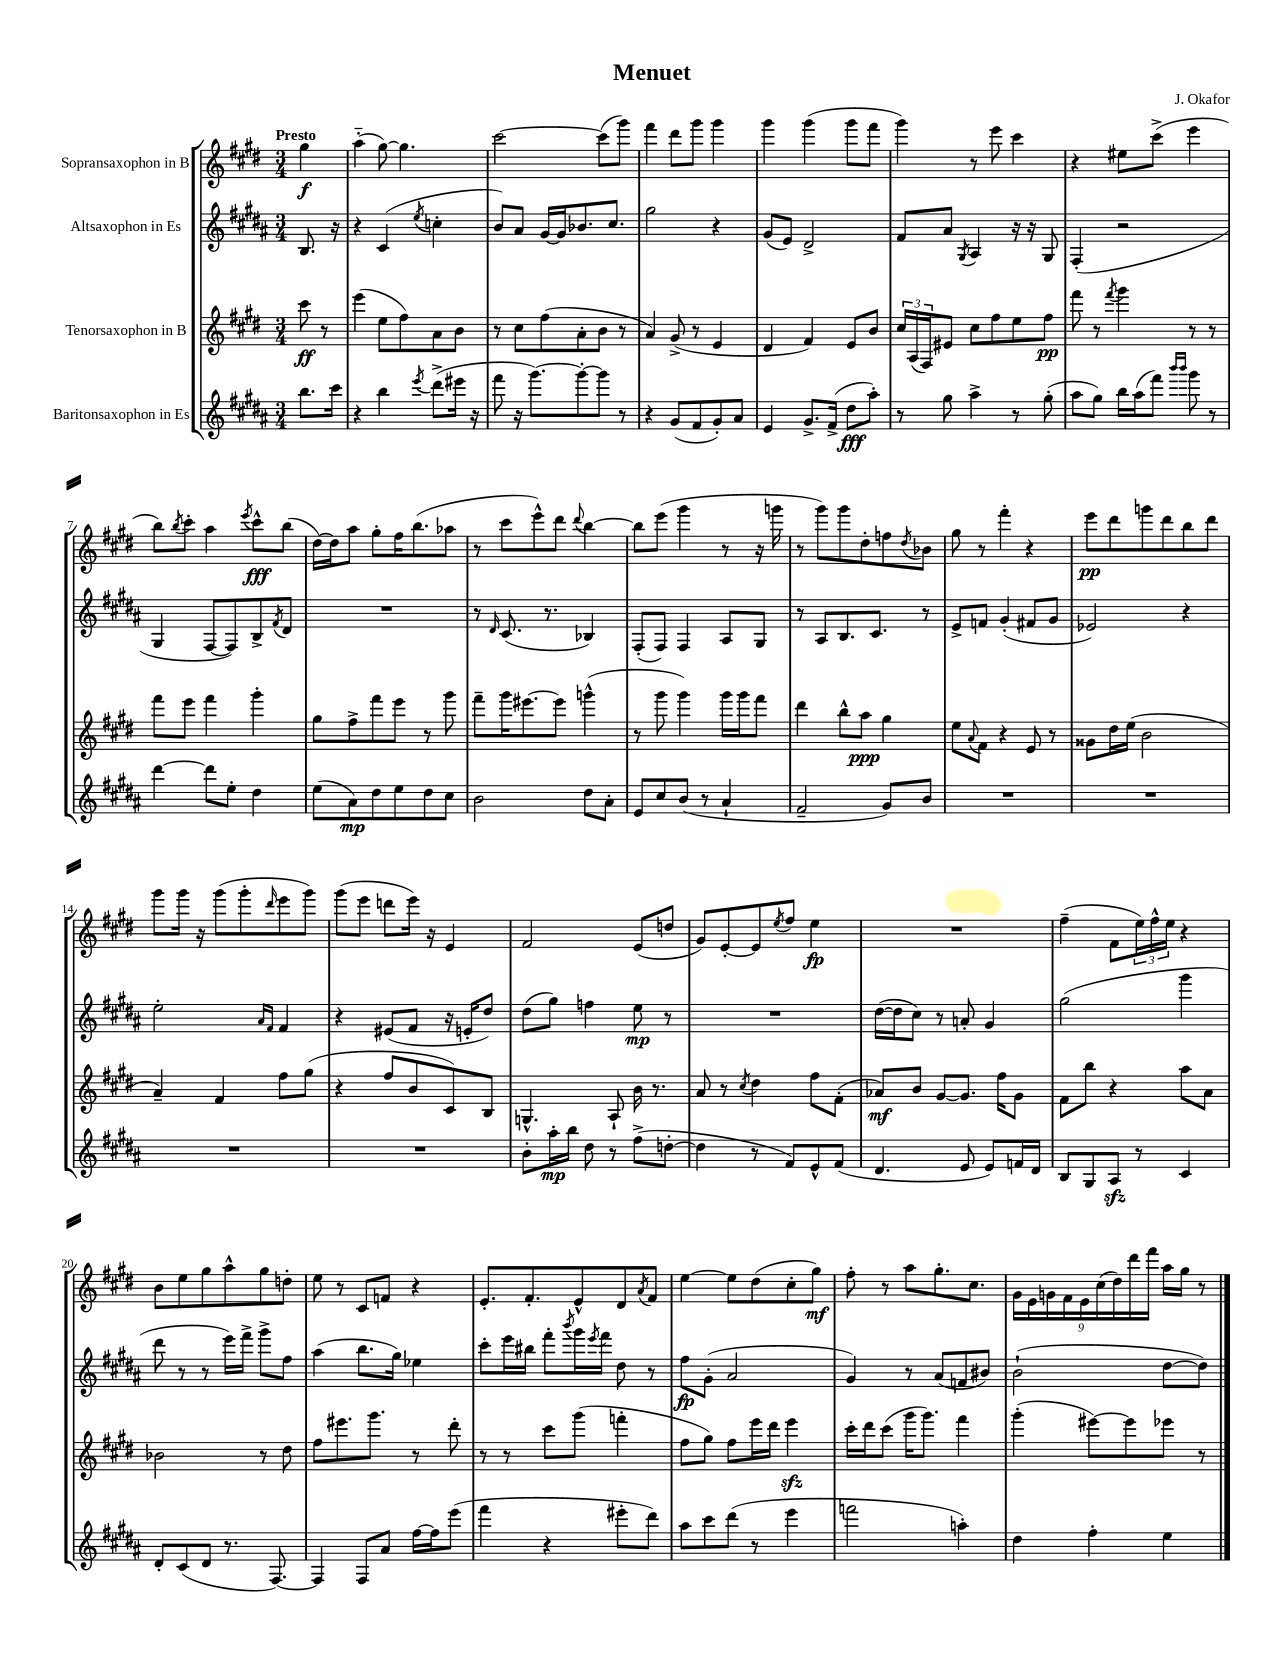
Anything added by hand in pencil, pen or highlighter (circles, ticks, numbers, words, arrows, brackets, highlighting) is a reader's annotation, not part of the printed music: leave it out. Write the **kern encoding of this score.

**kern	**kern	**kern	**kern
*staff4	*staff3	*staff2	*staff1
*clefG2	*clefG2	*clefG2	*clefG2
*k[f#c#g#d#a#]	*k[f#c#g#d#]	*k[f#c#g#d#a#]	*k[f#c#g#d#]
*M3/4	*M3/4	*M3/4	*M3/4
8.bb	8ccc#	8.B	4gg#
.	8r	.	.
16ccc#	.	16r	.
=	=	=	=
4r	(4eee	4r	(4aa'~
4bb	8ee	(4c#	[8gg#)
.	8ff#)	.	4.gg#]
8qeee	.	8qee	.
(8ddd#^	8a	4cc'	.
16eee#	8b	.	.
16r	.	.	.
=	=	=	=
8fff#	8r	8b)	[2ccc#
16r	8cc#	8a#	.
[8.ggg#)	.	.	.
.	(8ff#	[16g#	.
.	.	16g#]	.
8ggg#'_	8a'	8.b-	.
8ggg#]	8b	.	(8ccc#]
.	.	8.cc#	.
8r	8r	.	8ggg#)
=	=	=	=
4r	4a)	2gg#	4fff#
(8g#	(8g#^	.	8ddd#
8f#	8r	.	8ggg#
8g#')	4e	4r	4ggg#
8a#	.	.	.
=	=	=	=
4e	4d#	(8g#	4ggg#
.	.	8e)	.
8.g#^	4f#)	2d#^	(4ggg#
(16f#^	.	.	.
8dd#	8e	.	8ggg#
8aa#')	8b	.	8fff#
=	=	=	=
8r	24cc#	8f#	4ggg#)
.	(24A	.	.
.	24F#)	.	.
8gg#	8e#	8a#	.
.	.	8qG#	.
4aa#^	8cc#	4A#	8r
.	8ff#	.	8eee
8r	8ee	16r	4ccc#
.	.	16r	.
(8gg#'	8ff#	8G#	.
=	=	=	=
8aa#	8fff#	(4F#'	4r
8gg#)	8r	.	.
.	8qfff#	.	.
16bb	4ggg#	2r	8ee#
(16aa#	.	.	.
8fff#)	.	.	(8ccc#^
16qqbbb	.	.	.
16qqbbb	.	.	.
8ggg#	8r	.	4eee
8r	8r	.	.
=	=	=	=
[4ddd#	8fff#	4G#	8bb)
.	.	.	8qbb
.	8eee	.	8ccc#'
8ddd#]	4fff#	[8F#	4aa
8ee'	.	8F#])	.
.	.	.	8qeee
4dd#	4ggg#'	8B^	8ccc#^^
.	.	8qf#	.
.	.	8d#	(8bb
=	=	=	=
(8ee	8gg#	2.r	[16dd#)
.	.	.	16dd#]
8a#)	8ff#^	.	8aa
8dd#	8fff#	.	8gg#'
8ee	8eee	.	16ff#
.	.	.	(8.bb
8dd#	8r	.	.
8cc#	8ggg#	.	8aa-
=	=	=	=
2b	8fff#~	8r	8r
.	.	16qqd#	.
.	16ggg#	(8.c#	8ccc#
.	[8.eee#	.	.
.	.	.	8eee^^)
.	.	8.r	.
.	8eee#]	.	8ddd#
.	.	.	8qqddd#
8dd#	(4ggg^^	4B-)	[4bb
8a#'	.	.	.
=	=	=	=
8e	8r	(8F#'	8bb]
8cc#	8ggg#	8F#)	(8eee
(8b	4ggg#)	4F#	4ggg#
8r	.	.	.
4a#`	16ggg#	8A#	8r
.	16ggg#	.	.
.	8fff#	8G#	16r
.	.	.	16ggg
=	=	=	=
2f#~	4ddd#	8r	8r
.	.	8A#	8ggg#)
.	8bb^^	8.B	8ggg#
.	8aa	.	8dd#'
.	.	8.c#	.
8g#)	4gg#	.	8ff
.	.	.	8qdd#
8b	.	8r	8b-
=	=	=	=
2.r	8ee	8e^	8gg#
.	8qqa	.	.
.	8f#	8f	8r
.	4r	(4g#'	4fff#'
.	8e	8f#	4r
.	8r	8g#	.
=	=	=	=
2.r	8g##	2e-)	8eee
.	16dd#	.	8ddd#
.	(16ee	.	.
.	2b	.	8ggg
.	.	.	8ddd#
.	.	4r	8bb
.	.	.	8ddd#
=	=	=	=
2.r	4a~)	2ee'	8ggg#
.	.	.	16ggg#
.	.	.	16r
.	4f#	.	(8ggg#
.	.	.	8ggg#'
.	.	16qqa#	.
.	.	16qqf#	16qqddd#
.	8ff#	4f#	8eee
.	(8gg#	.	8ggg#)
=	=	=	=
2.r	4r	4r	(8ggg#
.	.	.	8eee
.	8ff#	(8e#	8ddd
.	8b	8f#	16eee)
.	.	.	16r
.	8c#)	16r	4e
.	.	16e'	.
.	8B	8dd#)	.
=	=	=	=
8b'	4.G^^	(8dd#	2f#
16aa#'	.	8gg#)	.
16bb	.	.	.
8dd#	.	4ff	.
8r	8A`	.	.
(8ff#^	16b	8ee	(8e
.	8.r	.	.
[8dd'	.	8r	8dd
=	=	=	=
4dd]	8a	2.r	8g#)
.	8r	.	[8e'
.	8qcc#	.	.
8r	4dd#	.	8e]
.	.	.	8qee
8f#)	.	.	8ff#
8e^^	8ff#	.	4ee
(8f#	(8f#'	.	.
=	=	=	=
4.d#	8a-)	([16dd#	2.r
.	.	16dd#]	.
.	8b	8cc#)	.
.	[8g#	8r	.
8e	8.g#]	8a'	.
8e)	.	4g#	.
.	16ff#	.	.
16f	8g#	.	.
16d#	.	.	.
=	=	=	=
8B	8f#	(2gg#	(4ff#~
8G#	8bb	.	.
8A#	4r	.	8f#
8r	.	.	24ee)
.	.	.	24ff#^^
.	.	.	24ee
4c#	8aa	4ggg#	4r
.	8a	.	.
=	=	=	=
8d#'	2b-	8ddd#	8b
(8c#	.	8r	8ee
8d#	.	8r	8gg#
8.r	.	16eee)	8aa^^
.	.	16fff#^	.
.	8r	8ggg#^	8gg#
[8.F#)	.	.	.
.	8dd#	8ff#	8dd'
=	=	=	=
4F#]	8ff#	(4aa#	8ee
.	8.eee#	.	8r
8F#	.	8.bb	8c#
.	8.ggg#	.	.
8a#	.	.	8f
.	.	16gg#)	.
[16ff#	8r	4ee-	4r
16ff#]	.	.	.
(8eee	8ddd#'	.	.
=	=	=	=
4fff#	8r	8ccc#'	8.e'
.	8r	16eee	.
.	.	16bb#	8.f#'
4r	8ccc#	8fff#'	.
.	.	8qbbb	.
.	(8ggg#	16ggg#	8e^^
.	.	8qeee	.
.	.	16fff#	.
8eee#'	4fff'	8dd#	8d#
.	.	.	8qa
8ddd#)	.	8r	8f#
=	=	=	=
8aa#	8ff#	8ff#	[4ee
8ccc#	8gg#)	(8g#'	.
(8ddd#	8ff#	2a#	8ee]
8r	16eee	.	(8dd#
.	16ddd#	.	.
4eee	4eee	.	8cc#'
.	.	.	8gg#)
=	=	=	=
2fff	16ccc#'	4g#)	8ff#'
.	16ddd#	.	.
.	(8ccc#	.	8r
.	16ggg#	8r	8aa
.	8.ggg#)	.	.
.	.	(8a#	8.gg#'
4aa')	4fff#	8f	.
.	.	.	8.cc#
.	.	8b#)	.
=	=	=	=
4dd#	(4ggg#'	(2b`	18g#
.	.	.	18e
.	.	.	18g
.	.	.	18f#
.	.	.	18e
4ff#'	[8eee#)	.	.
.	.	.	(18cc#
.	.	.	18dd#)
.	8eee#]	.	.
.	.	.	18ddd#
.	.	.	18fff#
4ee	8eee-	[8dd#	16aa
.	.	.	16gg#
.	8r	8dd#])	8r
==	==	==	==
*-	*-	*-	*-
